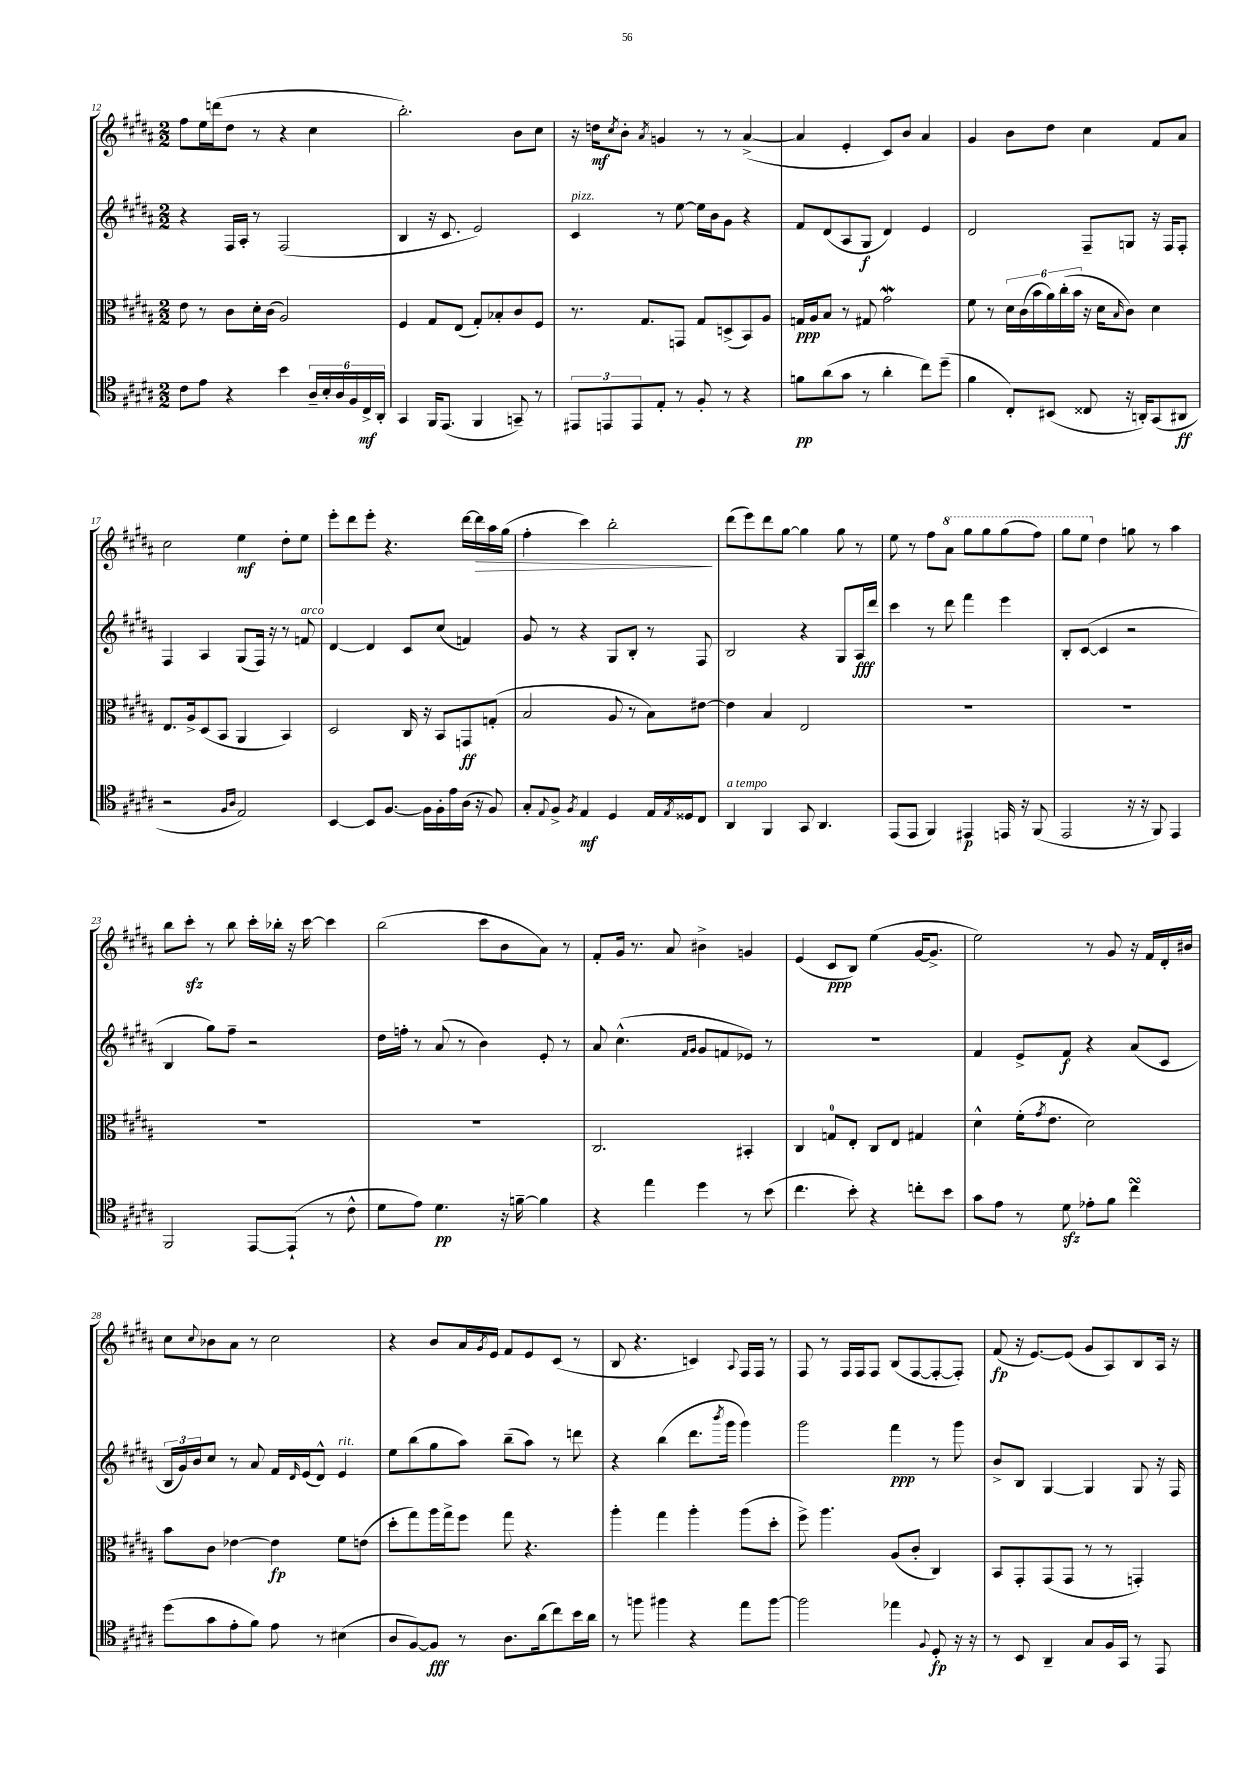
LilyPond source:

<<
\new StaffGroup <<
\new Staff = "s0" {
    \clef treble \key b \major \numericTimeSignature \time 2/2
    fis''8 e''16 d'''16( dis''8 r8 r4 cis''4 |
    b''2.-.) b'8 cis''8 |
    r16 d''16\mf \acciaccatura { cis''8 } b'8-. \acciaccatura { ais'8 } g'4 r8 r8 ais'4~->( |
    ais'4 e'4-. cis'8) b'8 ais'4 |
    gis'4 b'8 dis''8 cis''4 fis'8 ais'8 |
    cis''2 e''4\mf dis''8-. e''8 |
    e'''8-. dis'''8 e'''8-. r4. dis'''16~ dis'''16\> ais''16 gis''16( |
    fis''4-. cis'''4) b''2-.\! |
    dis'''8( e'''8) dis'''8 gis''8~ gis''4 gis''8 r8 |
    e''8 r8 fis''8 \ottava #1 ais''8 gis'''8 gis'''8 gis'''8( fis'''8) |
    gis'''8 e'''8 \ottava #0 dis''4 g''8 r8 ais''4 |
    b''8 cis'''8-.\sfz r8 b''8 cis'''16-. bes''16-. r16 cis'''16~ cis'''4 |
    b''2( cis'''8 b'8 ais'8) r8 |
    fis'8-. gis'16 r8. ais'8 bis'4-> g'4 |
    e'4( cis'8\ppp b8) e''4( gis'16~ gis'8.-> |
    e''2) r8 gis'8 r16 fis'16 dis'16-. bis'16 |
    cis''8 \appoggiatura { cis''8 } bes'8 ais'8 r8 cis''2 |
    r4 b'8 ais'16 \acciaccatura { gis'8 } e'16 fis'8 e'8 cis'8( r8 |
    b8 r4. c'4) \appoggiatura { ais8 } fis16 fis16 r8 |
    fis8 r8 fis16 fis16 fis8 b8( fis8~ fis8~-. fis8-.) |
    fis'8\fp( r16 e'8.~) e'8( gis'8 ais8) b8 ais16 r16 \bar "|." |
}
\new Staff = "s1" {
    \clef treble \key b \major \numericTimeSignature \time 2/2
    r4 fis16 ais16-. r8 fis2( |
    b4 r16 cis'8. e'2) |
    cis'4^\markup { \italic "pizz." } r8 e''8~ e''16 b'16 gis'8 r4 |
    fis'8 dis'8( ais8 gis8\f dis'4) e'4 |
    dis'2 fis8-- g8 r16 fis16 fis8-. |
    fis4 ais4 gis8( fis16) r16 r8 f'8^\markup { \italic "arco" } |
    dis'4~ dis'4 cis'8 cis''8( f'4) |
    gis'8 r8 r4 gis8 b8-. r8 fis8 |
    b2 r4 gis8 ais16\fff dis'''16 |
    cis'''4 r8 dis'''8 fis'''4 e'''4 |
    b8-. cis'8~( cis'4 r2 |
    b4 gis''8) fis''8-- r2 |
    dis''16 f''16-. r8 ais'8( r8 b'4) e'8-. r8 |
    ais'8 cis''4.-^( \grace { fis'16 gis'16 } gis'8 f'8 ees'8) r8 |
    R1 |
    fis'4 e'8-> fis'8\f r4 ais'8( cis'8 |
    \tuplet 3/2 { b16 gis'16) b'16 } cis''8 r8 ais'8 fis'16 \grace { dis'16 } e'16( dis'8-^) e'4^\markup { \italic "rit." } |
    e''8 b''8( gis''8 ais''8) b''8--( ais''8) r8 d'''8 |
    r4 b''4( dis'''8. \acciaccatura { b'''8 } gis'''16 gis'''4) |
    gis'''2 fis'''4\ppp r8 gis'''8 |
    b'8-> b8 gis4~ gis4 gis8 r16 fis16 \bar "|." |
}
\new Staff = "s2" {
    \clef alto \key b \major \numericTimeSignature \time 2/2
    e'8 r8 cis'8 dis'16-. cis'16( ais2) |
    fis4 gis8 e8( gis8-.) bes8-. cis'8 fis8 |
    r8. gis8. g,8 gis8 d8->( b,8) ais8 |
    g16\ppp ais16 b8 r8 gis8 gis'2\mordent |
    fis'8 r8 \tuplet 6/4 { dis'16 cis'16( b'16 ais'16) cis''16-.( b'16 } r16 dis'16 \grace { b16 } cis'8) dis'4 |
    e8. ais16-> dis8( b,8 ais,4 b,4) |
    dis2 cis16 r16 b,8 g,8\ff g8-.( |
    b2 ais8 r8 b8) eis'8~ |
    eis'4 b4 e2 |
    R1 |
    R1 |
    R1 |
    R1 |
    cis2. bis,4-. |
    cis4 g8-0 e8-. cis8 e8 gis4 |
    dis'4-^ fis'16-.( \acciaccatura { gis'8 } e'8. dis'2) |
    b'8 cis'8 ees'4~ ees'4\fp fis'8 e'8( |
    dis''8-. gis''8) ais''16 gis''16-> fis''8 gis''8 r4. |
    ais''4-. gis''4 ais''4-. ais''8( dis''8-. |
    fis''8->) ais''4. ais8( cis'8-. cis4) |
    b,8 gis,8-. gis,8( gis,8 r8 r8 g,4-.) \bar "|." |
}
\new Staff = "s3" {
    \clef tenor \key b \major \numericTimeSignature \time 2/2
    cis'8 e'8 r4 b'4 \tuplet 6/4 { ais16-- b16-. ais16 fis16 cis16->\mf ais,16-. } |
    gis,4 fis,16 e,8.( fis,4 g,8--) r8 |
    \tuplet 3/2 { eis,8 e,8 e,8 } e8-. r8 fis8-. r8 r4 |
    f'8\pp ais'8( gis'8 r8 ais'4-. cis''8) dis''8--( |
    fis'4 cis8-.) bis,8( cisis8 r16 a,16-.) gis,8( ais,8\ff |
    r2 \grace { fis16 ais16 } e2) |
    b,4~ b,8 fis8.~ fis16 fis16-. e'16 ais16( r16 fis8) |
    gis8-. \appoggiatura { e8 } fis8-> \acciaccatura { fis8 } e4\mf dis4 e16 \acciaccatura { e8 } disis16 cis8 |
    ais,4^\markup { \italic "a tempo" } fis,4 gis,8 ais,4. |
    e,8( e,8 fis,4) eis,4\p e,16 r16 fis,8( |
    e,2 r16 r16 fis,8) e,4 |
    fis,2 e,8~ e,8-!( r8 cis'8-^ |
    dis'8 e'8) dis'4.\pp r16 f'16~-- f'4 |
    r4 e''4 dis''4 r8 b'8( |
    cis''4. b'8-.) r4 c''8-. b'8 |
    gis'8 e'8 r8 dis'8\sfz ees'8-. fis'8 cis''4\turn |
    dis''8( gis'8 e'8-. fis'8) e'8 r8 bis4( |
    ais8 fis8~) fis8\fff r8 ais8. ais'16( cis''8) b'16 ais'16 |
    r8 f''8 fis''4 r4 e''8 fis''8~ |
    fis''2 ees''4 \appoggiatura { fis8 } dis8-.\fp r16 r16 |
    r8 b,8 ais,4-- gis8 fis16 gis,16 r8 e,8 \bar "|." |
}
>>
>>
\layout { \context { \Score currentBarNumber = #12 } }
